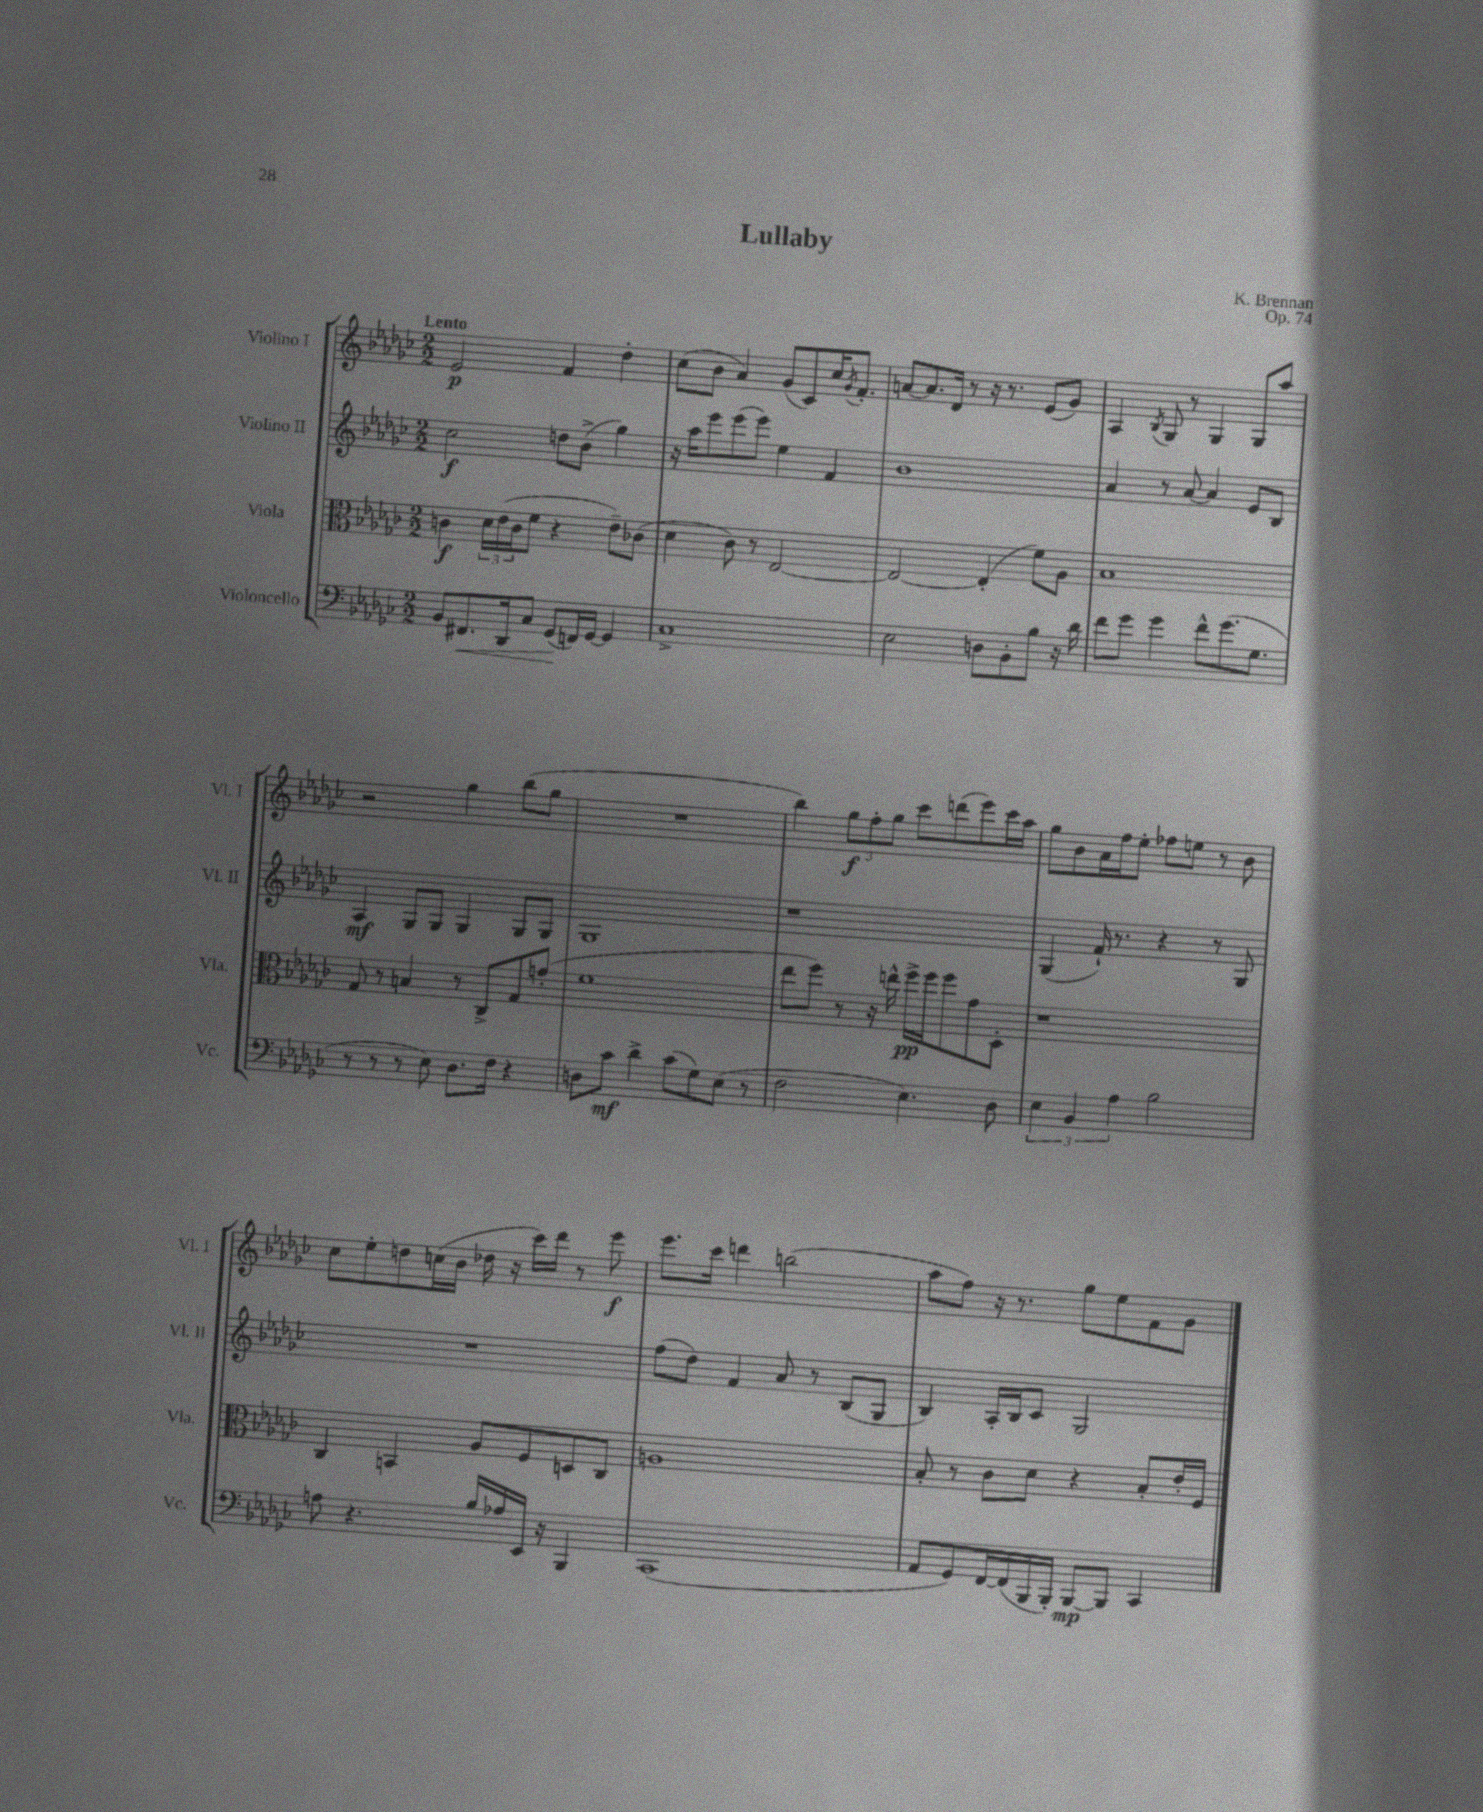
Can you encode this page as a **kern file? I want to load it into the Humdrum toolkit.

**kern	**dynam	**kern	**dynam	**kern	**dynam	**kern	**dynam
*part4	*part4	*part3	*part3	*part2	*part2	*part1	*part1
*staff4	*staff4	*staff3	*staff3	*staff2	*staff2	*staff1	*staff1
*I"Violoncello	*	*I"Viola	*	*I"Violino II	*	*I"Violino I	*
*I'Vc.	*	*I'Vla.	*	*I'Vl. II	*	*I'Vl. I	*
*clefF4	*	*clefC3	*	*clefG2	*	*clefG2	*
*k[b-e-a-d-g-c-]	*	*k[b-e-a-d-g-c-]	*	*k[b-e-a-d-g-c-]	*	*k[b-e-a-d-g-c-]	*
*M2/2	*	*M2/2	*	*M2/2	*	*M2/2	*
=1	=1	=1	=1	=1	=1	=1	=1
!	!	!	!	!	!	!LO:TX:a:B:t=Lento	!
8BB-/L	.	4cn\	f	2cc-\	f	2e-/	p
!	!LO:HP:b	!	!	!	!	!	!
8.FF#X/	<	.	.	.	.	.	.
.	.	24d-\LL	.	.	.	.	.
.	.	(24e-\	.	.	.	.	.
16DD-/k	.	.	.	.	.	.	.
.	.	24c\J	.	.	.	.	.
8C-/J	.	8f\J	.	.	.	.	.
(8GG-/L	.	4r	.	8ddn\L	.	4f/	.
16FFn/L)	[	.	.	(8b-^\J	.	.	.
[16GG-/JJ	.	.	.	.	.	.	.
4GG-/]	.	8e-~\L)	.	4gg-\)	.	4dd-'\	.
.	.	(8c-X\J	.	.	.	.	.
=2	=2	=2	=2	=2	=2	=2	=2
1C-^	.	4d-\	.	16r	.	(8cc-\L	.
.	.	.	.	16aa-\KL	.	.	.
.	.	.	.	8eee-\	.	8b-\J	.
.	.	8c-\)	.	(8eee-\	.	4a-/)	.
.	.	8r	.	8eee-\J)	.	.	.
.	.	[2E-/	.	4ee-\	.	(8g-/L	.
.	.	.	.	.	.	8c-/)	.
.	.	.	.	4f/	.	16cc-/K	.
.	.	.	.	.	.	8qg-/	.
.	.	.	.	.	.	8.f'/J	.
=3	=3	=3	=3	=3	=3	=3	=3
2E-\	.	2E-/_	.	1b-	.	[8an/L	.
.	.	.	.	.	.	8.a/]	.
.	.	.	.	.	.	16d-/Jk	.
.	.	.	.	.	.	8r	.
8Dn\L	.	(4E-'/]	.	.	.	16r	.
.	.	.	.	.	.	8.r	.
8BB-'\	.	.	.	.	.	.	.
8B-\J	.	8f\L)	.	.	.	(8e-/L	.
16r	.	8A-\J	.	.	.	8g-/J)	.
16d-\	.	.	.	.	.	.	.
=4	=4	=4	=4	=4	=4	=4	=4
8f\L	.	1B-	.	4a-/	.	4A-/	.
8g-\J	.	.	.	.	.	.	.
.	.	.	.	.	.	8qB-/	.
4g-\	.	.	.	8r	.	8G-/	.
.	.	.	.	[8a-/	.	8r	.
8f^^\L	.	.	.	4a-/]	.	4G-/	.
(8.g-\	.	.	.	.	.	.	.
.	.	.	.	8e-/L	.	8G-/L	.
8.G-\J	.	.	.	.	.	.	.
.	.	.	.	8B-/J	.	8aa-/J	.
!!LO:LB:g=z
=5	=5	=5	=5	=5	=5	=5	=5
8r	.	8G-/	.	4A-/	mf	2r	.
8r	.	8r	.	.	.	.	.
8r	.	4Bn/	.	8G-/L	.	.	.
8E-\)	.	.	.	8G-/J	.	.	.
8.D-\L	.	8r	.	4G-/	.	4gg-\	.
.	.	8C-^/L	.	.	.	.	.
16F\Jk	.	.	.	.	.	.	.
4r	.	8G-/	.	8G-/L	.	(8bb-\L	.
.	.	(8gn'/J	.	8G-/J	.	8gg-\J	.
=6	=6	=6	=6	=6	=6	=6	=6
8Dn\L	.	1f	.	1G-	.	1r	.
8c-\J	mf	.	.	.	.	.	.
4d-^\	.	.	.	.	.	.	.
(8c-\L	.	.	.	.	.	.	.
8G-\)	.	.	.	.	.	.	.
(8E-\J	.	.	.	.	.	.	.
8r	.	.	.	.	.	.	.
=7	=7	=7	=7	=7	=7	=7	=7
2F\	.	8ee-\L	.	1r	.	4bb-\)	.
.	.	8ff\J)	.	.	.	.	.
.	.	8r	.	.	.	12gg-\L	f
.	.	.	.	.	.	12ff'\	.
.	.	16r	.	.	.	.	.
.	.	.	.	.	.	12gg-\J	.
.	.	16een^^\	.	.	.	.	.
4.E-\)	.	16ff^\LL	pp	.	.	8ccc-\L	.
.	.	16ff\J	.	.	.	.	.
.	.	8ff\	.	.	.	(8dddn\	.
.	.	8g-\	.	.	.	8eee-\)	.
8D-\	.	8D-'\J	.	.	.	16ccc-\L	.
.	.	.	.	.	.	16aa-\JJ	.
=8	=8	=8	=8	=8	=8	=8	=8
6E-\	.	1r	.	(4G-/	.	8gg-\L	.
.	.	.	.	.	.	8b-\	.
6BB-/	.	.	.	.	.	.	.
.	.	.	.	16f`/)	.	16a-\L	.
.	.	.	.	8.r	.	16ff\J	.
6A-\	.	.	.	.	.	.	.
.	.	.	.	.	.	8ee-'\J	.
2B-\	.	.	.	4r	.	8ff-X\L	.
.	.	.	.	.	.	8een\J	.
.	.	.	.	8r	.	8r	.
.	.	.	.	8G-/	.	8b-\	.
!!LO:LB:g=z
=9	=9	=9	=9	=9	=9	=9	=9
8An\	.	4C-/	.	1r	.	8cc-\L	.
4.r	.	.	.	.	.	8ee-'\	.
.	.	4BBn/	.	.	.	8ddn\	.
.	.	.	.	.	.	(16ccn\L	.
.	.	.	.	.	.	16b-\JJ	.
16B-/LL	.	8A-/L	.	.	.	16dd-X\	.
16A-X/	.	.	.	.	.	16r	.
16EE-/JJ	.	8F/	.	.	.	16ccc-\LL)	.
16r	.	.	.	.	.	16ddd-\JJ	.
4BBB-/	.	8Dn/	.	.	.	8r	.
.	.	8C-/J	.	.	.	8eee-\	f
=10	=10	=10	=10	=10	=10	=10	=10
(1CC-	.	1An	.	(8ff\L	.	8.eee-\L	.
.	.	.	.	8dd-\J)	.	.	.
.	.	.	.	.	.	16ccc-\Jk	.
.	.	.	.	4f/	.	4dddn\	.
.	.	.	.	8a-/	.	(2bbn\	.
.	.	.	.	8r	.	.	.
.	.	.	.	(8B-/L	.	.	.
.	.	.	.	8G-/J	.	.	.
=11	=11	=11	=11	=11	=11	=11	=11
8AA-/L	.	8B-'/	.	4B-/)	.	8aa-\L	.
8GG-/)	.	8r	.	.	.	8ff\J)	.
[16FF/L	.	8c-\L	.	16A-'/LL	.	16r	.
(16FF/]	.	.	.	16B-/J	.	8.r	.
16BBB-/	.	8d-\J	.	8c-/J	.	.	.
16BBB-'/JJ)	.	.	.	.	.	.	.
[8BBB-/L	mp	4r	.	2G-/	.	8gg-\L	.
8BBB-/J]	.	.	.	.	.	8ee-\	.
4CC-/	.	8B-'/L	.	.	.	8f\	.
.	.	16e-'/L	.	.	.	8g-\J	.
.	.	16F/JJ	.	.	.	.	.
==	==	==	==	==	==	==	==
*-	*-	*-	*-	*-	*-	*-	*-
